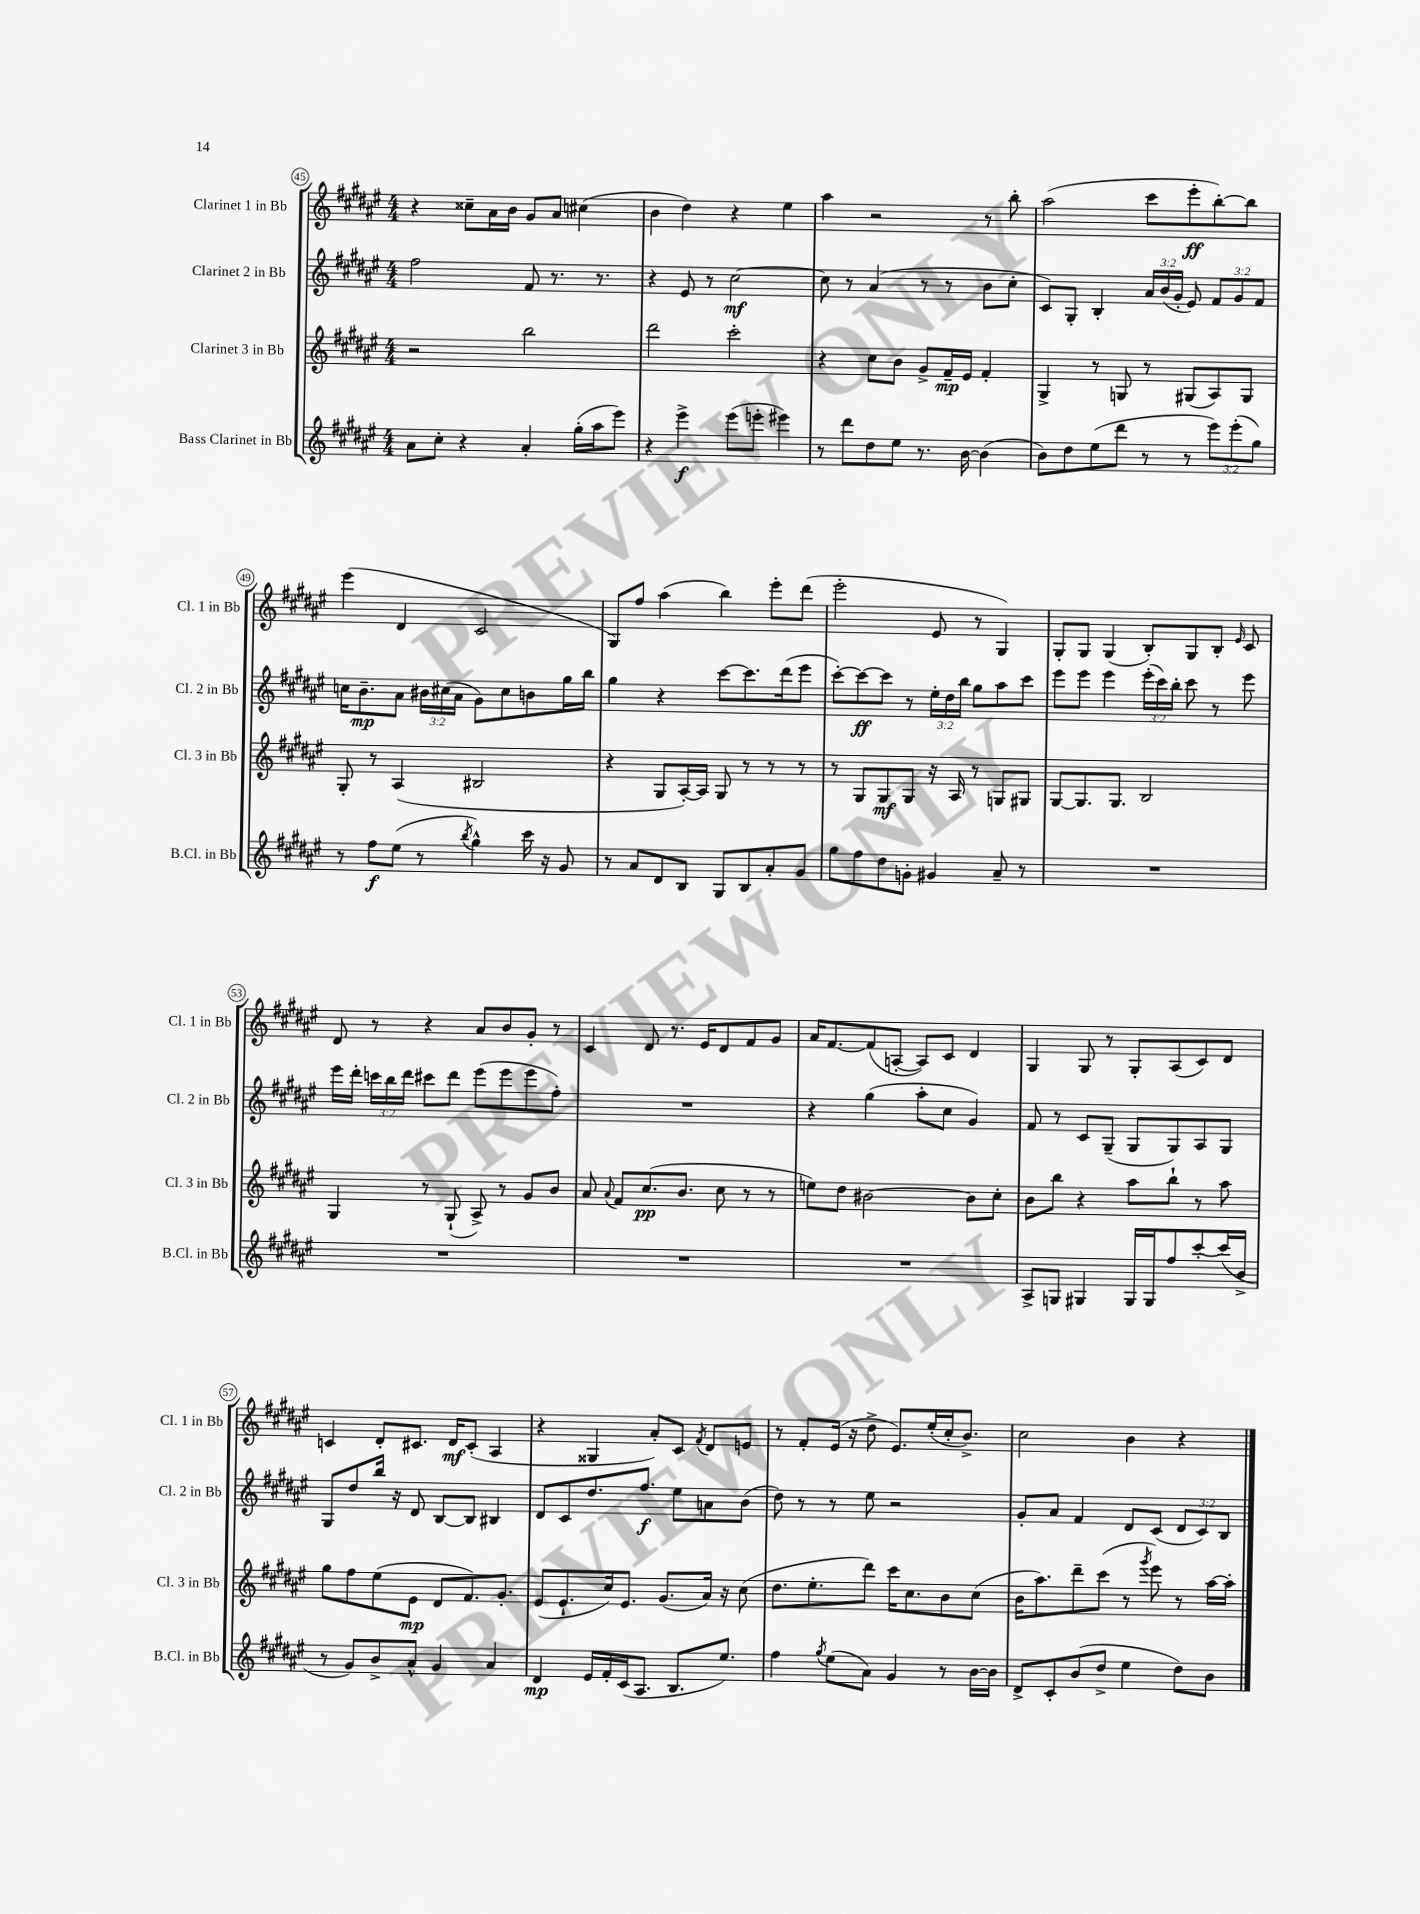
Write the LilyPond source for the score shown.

<<
\new StaffGroup <<
\new Staff = "s0" \with { instrumentName = "Clarinet 1 in Bb" shortInstrumentName = "Cl. 1 in Bb" } {
    \clef treble \key fis \major \numericTimeSignature \time 4/4
    \autoBeamOff r4 cisis''8[-- ais'16 b'16] gis'8[ ais'8] cis''4( |
    b'4 dis''4) r4 eis''4 |
    ais''4 r2 r8 b''8-. |
    ais''2( cis'''8[ eis'''8-.\ff b''8~-.) b''8] |
    eis'''4( dis'4 cis'2 |
    gis8[) fis''8] ais''4( b''4) eis'''8[-. dis'''8]( |
    eis'''2-. eis'8 r8 gis4) |
    gis8[-. gis8] gis4( b8[-.) gis8 b8]-. \grace { eis'16 } cis'8 |
    dis'8 r8 r4 ais'8[ b'8 gis'8]-. r8 |
    cis'4 dis'8 r8. eis'16[ dis'8 fis'8 gis'8] |
    ais'16[ fis'8.~ fis'8( a8]~-. a8[) cis'8] dis'4 |
    gis4 gis8 r8 gis8[-. ais8( cis'8) dis'8] |
    c'4 dis'8[-. cis'8.] dis'16[\mf cis'8]-.( ais4 |
    r4 gisis4 ais'8[-.) cis'8] \acciaccatura { fis'8 } dis'8[ e'8] |
    r8 fis'8[-. eis'16]( r16 dis''8-> eis'8.[) eis''16-.( cis''16-. b'8.]->) |
    cis''2 b'4 r4 \bar "|." |
}
\new Staff = "s1" \with { instrumentName = "Clarinet 2 in Bb" shortInstrumentName = "Cl. 2 in Bb" } {
    \clef treble \key fis \major \numericTimeSignature \time 4/4 \override Staff.TupletNumber.text = #tuplet-number::calc-fraction-text
    \autoBeamOff fis''2 fis'8 r8. r8. |
    r4 eis'8 r8 cis''2~\mf |
    cis''8 r8 ais'4( r8 r8 b'8[ cis''8]-. |
    cis'8[) gis8]-. b4-. \tuplet 3/2 { ais'16[ b'16( gis'16]-. } eis'8) \tuplet 3/2 { fis'8[ gis'8 fis'8] } |
    c''16[ b'8.--\mp ais'8] \tuplet 3/2 { bis'16[ cis''16( ais'16] } gis'8[) cis''8 b'8 gis''16 b''16] |
    gis''4 r4 cis'''8[~ cis'''8. dis'''16( eis'''8] |
    cis'''8[~-.) cis'''8~\ff cis'''8] r8 \tuplet 3/2 { eis''16[-. dis''16 b''16] } gis''8[ ais''8 cis'''8] |
    eis'''8[ eis'''8] eis'''4 \tuplet 3/2 { eis'''16[-.( cis'''16) b''16]-. } cis'''8 r8 eis'''8 |
    eis'''16[ dis'''16]-. \tuplet 3/2 { c'''16[ b''16 dis'''16] } cis'''8[ dis'''8] eis'''8[( eis'''8 eis'''8 fis''8]-.) |
    R1 |
    r4 gis''4( ais''8[-. cis''8] gis'4) |
    fis'8 r8 cis'8[ gis8]--( gis8[ gis8) ais8 gis8] |
    gis8[ dis''8 b''16] r16 dis'8 b8[~ b8] bis4 |
    dis'8[ cis'8 dis''8. fis''8.]\f eis''8[ a'8 b'8]( |
    dis''8) r8 r8 eis''8 r2 |
    gis'8[-. ais'8] fis'4 dis'8[ cis'8]( \tuplet 3/2 { dis'8[ cis'8) b8] } \bar "|." |
}
\new Staff = "s2" \with { instrumentName = "Clarinet 3 in Bb" shortInstrumentName = "Cl. 3 in Bb" } {
    \clef treble \key fis \major \numericTimeSignature \time 4/4
    \autoBeamOff r2 b''2 |
    dis'''2 cis'''2-. |
    r4 cis''8[ b'8] gis'8[-> fis'16--\mp eis'16] fis'4-. |
    gis4-> r8 g8 r8 gis8[( ais8) gis8] |
    gis8-. r8 ais4( bis2 |
    r4 gis8[ ais16~-.) ais16] gis8 r8 r8 r8 |
    r8 gis8[ gis8\mf gis8] r16 ais16 r8 g8[ gis8] |
    gis8[~ gis8. gis8.] b2 |
    gis4 r8 gis8-!( ais8->) r8 gis'8[ b'8] |
    ais'8 \appoggiatura { ais'8 } fis'8[ cis''8.\pp( b'8.] cis''8 r8 r8 |
    e''8[) dis''8] bis'2~ bis'8[ cis''8]-. |
    b'8[ b''8] r4 ais''8[ b''8]-! r8 ais''8 |
    gis''8[ fis''8 eis''8( eis'8]\mp dis'8[ fis'8.) gis'8.]-. |
    eis'8[( eis'8.-! cis''16) eis'8.] gis'8.[( ais'16]) r16 cis''8( |
    dis''8.[ eis''8.-. dis'''8]) cis'''16[ cis''8. b'8 cis''8]( |
    b'16[ ais''8.) dis'''8-- cis'''8]( r8 \acciaccatura { gis'''8 } eis'''8) r8 ais''16[~ ais''16]-. \bar "|." |
}
\new Staff = "s3" \with { instrumentName = "Bass Clarinet in Bb" shortInstrumentName = "B.Cl. in Bb" } {
    \clef treble \key fis \major \numericTimeSignature \time 4/4 \override Staff.TupletNumber.text = #tuplet-number::calc-fraction-text
    \autoBeamOff ais'8[ cis''8]-. r4 ais'4-. gis''16[-.( ais''16 eis'''8]) |
    r4 eis'''4->\f eis'''8[( e'''8]-. eis'''4) |
    r8 dis'''8[ dis''8 eis''8] r8. b'16~ b'4( |
    b'8[) dis''8 eis''8( dis'''8] r8 r8 \tuplet 3/2 { eis'''8[) eis'''8-.( gis''8]) } |
    r8 fis''8[\f eis''8]( r8 \acciaccatura { b''8 } gis''4-^) cis'''16 r16 gis'8 |
    r8 ais'8[ dis'8 b8] gis8[ b8 ais'8-. gis'8] |
    gis''8[ fis''8 dis''8 g'8]-. gis'4 ais'8-- r8 |
    R1 |
    R1 |
    R1 |
    R1 |
    ais8[-> g8] gis4 gis16[ gis16 fis''8 cis'''8~-. cis'''16( b'16]-> |
    r8 gis'8[) b'8-> ais'8]-^ gis'4 ais'4 |
    dis'4\mp eis'16[ fis'16-. cis'16( ais8.] b8.[ eis''8.]) |
    fis''4 \acciaccatura { gis''8 } eis''8[( ais'8]) gis'4 r8 b'16[~ b'16] |
    dis'8[-> cis'8-. b'8( dis''8]-> eis''4 dis''8[) b'8] \bar "|." |
}
>>
>>
\layout { \context { \Score currentBarNumber = #45 \override BarNumber.stencil = #(make-stencil-circler 0.1 0.3 ly:text-interface::print) } }
